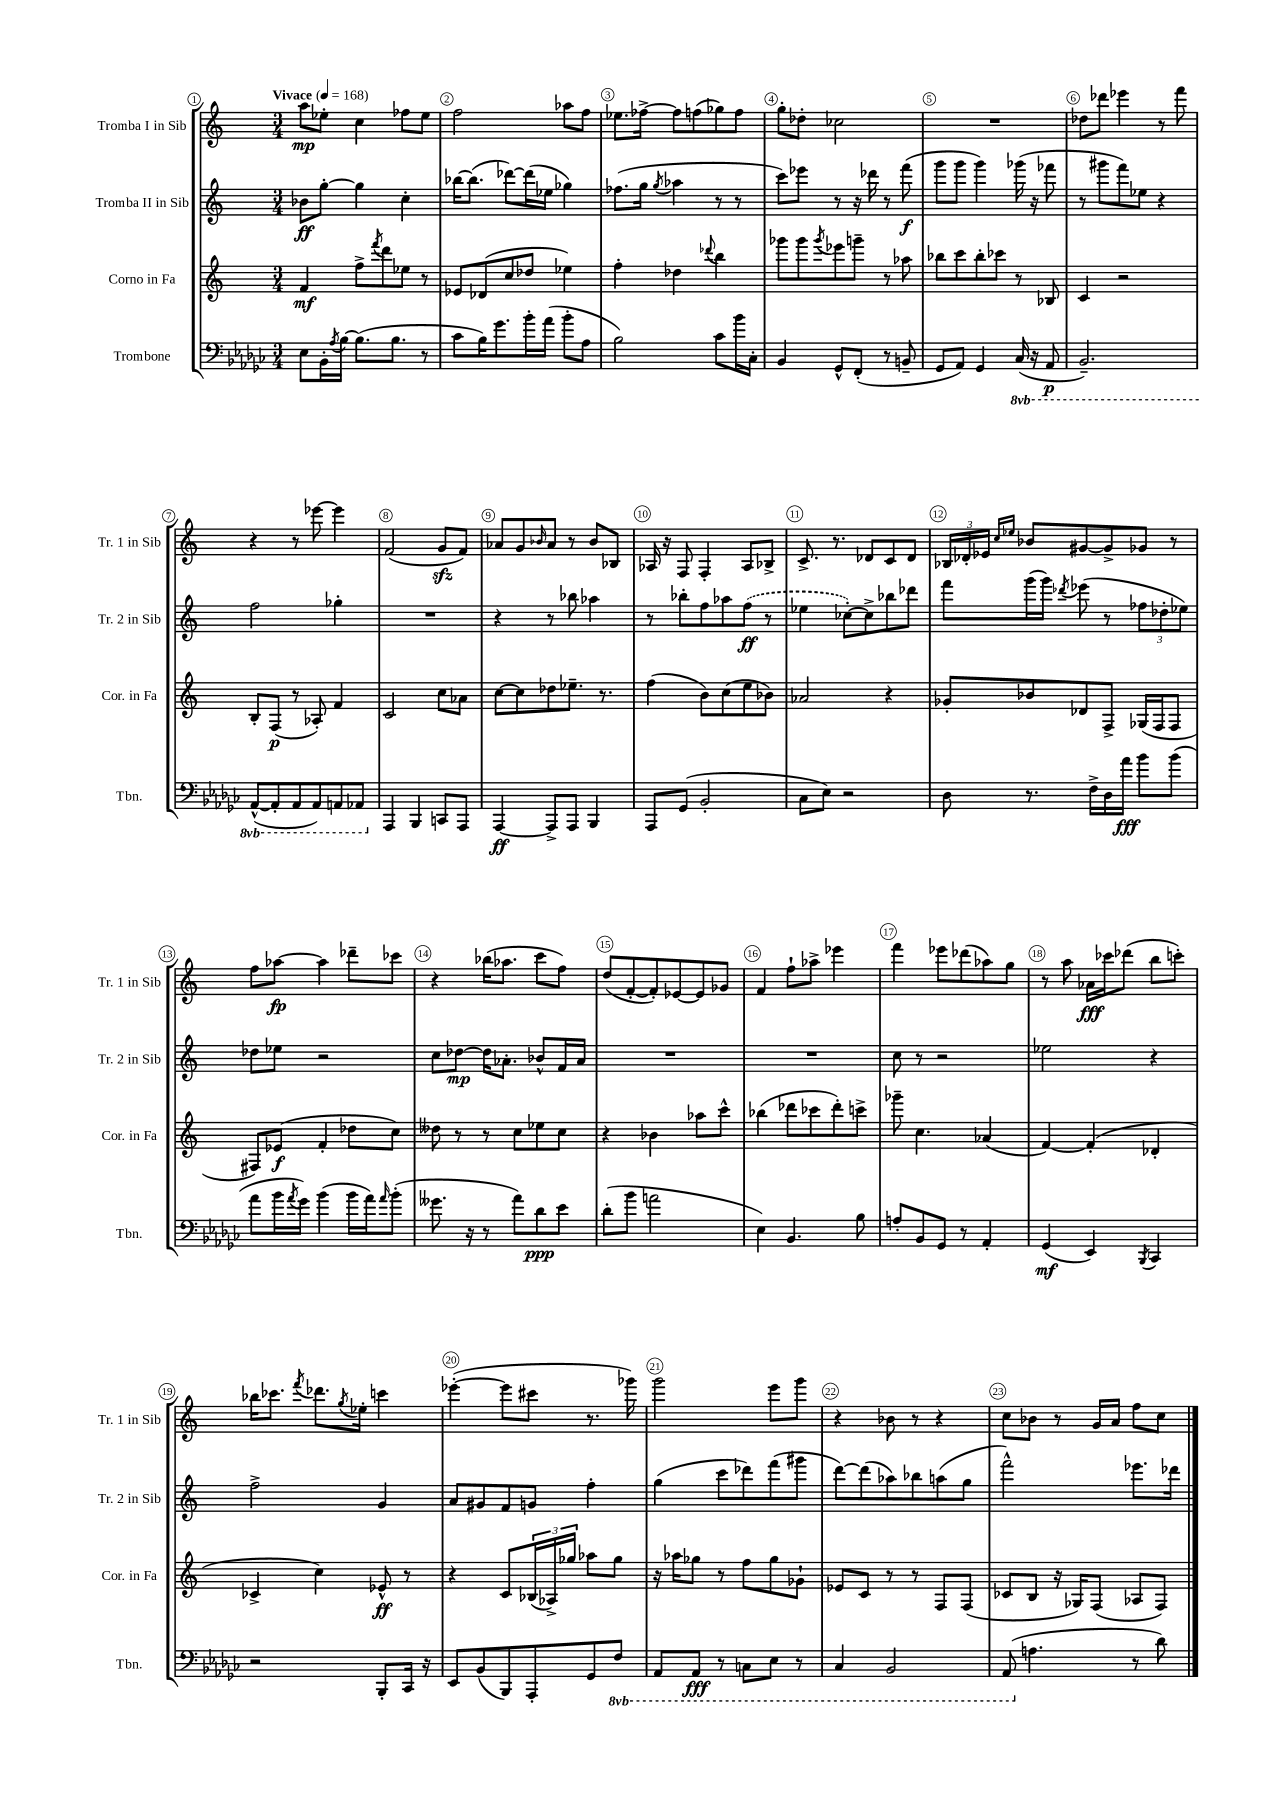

**kern	**kern	**kern	**kern
*staff4	*staff3	*staff2	*staff1
*clefF4	*clefG2	*clefG2	*clefG2
*k[b-e-a-d-g-c-]	*k[]	*k[]	*k[]
*M3/4	*M3/4	*M3/4	*M3/4
*MM168	*MM168	*MM168	*MM168
8E-	4f	8b-	8aa
16BB-'	.	[8gg'	8ee-'
8qA-	.	.	.
[16B-	.	.	.
(8.B-]	8ff^	4gg]	4cc
.	8qfff	.	.
.	8ddd	.	.
8.B-	.	.	.
.	8ee-	4cc'	8ff-
8r	8r	.	8ee-
=	=	=	=
8c-	8e-	[16bb-	2ff
.	.	(8.bb-]	.
16B-)	(8d-	.	.
8.g-	.	.	.
.	8cc	[8ddd-)	.
16b-'	8dd-	(16ddd-]	.
(16a-	.	16ee-	.
8b-'	4ee-)	4gg-)	8aa-
8A-	.	.	8ff
=	=	=	=
2B-)	4ff'	(8.ff-	8.ee-
.	.	16gg	[16ff-^
.	.	8qgg	.
.	4dd-	4aa-	8ff-]
.	.	.	(8ff
.	8qqddd-	.	.
8c-	4bb	8r	8gg-)
16b-	.	8r	8ff
16C-'	.	.	.
=	=	=	=
4BB-	8ggg-	8ccc)	8gg'
.	8ggg-	8eee-	8dd-'
.	8qggg-	.	.
8GG-^^	8eee-	8r	2cc-
(8FF'	8ggg~	16r	.
.	.	16ddd-	.
8r	8r	8r	.
8BB~	8aa-	(8fff	.
=	=	=	=
8GG-	8bb-	8ggg	2.r
8AA-)	8ccc	8ggg	.
4GG-	8bb-'	4ggg)	.
.	8ccc-	.	.
(16CC-	8r	(16ggg-	.
16r	.	16r	.
8AAA-	8B-	8fff-	.
=	=	=	=
2.BBB-~)	4c	8r	8dd-
.	.	8ggg#	8ddd-
.	2r	8fff)	4eee-
.	.	8ee-	.
.	.	4r	8r
.	.	.	8fff
=	=	=	=
([8AAA-^^	8B'	2ff	4r
8AAA-']	(8F	.	.
8AAA-	8r	.	8r
8AAA-)	8A-')	.	[8eee-
8AAA	4f	4gg-'	4eee-]
8AAA-	.	.	.
=	=	=	=
4AAA-	2c	2.r	(2f
4BBB-	.	.	.
8CC	8cc	.	8g
8AAA-	8a-	.	8f)
=	=	=	=
[4AAA-	[8cc	4r	8a-
.	8cc]	.	8g
.	.	.	16qqb-
8AAA-^]	8dd-	8r	8a-
8AAA-	8.ee-~	8bb-	8r
4BBB-	.	4aa-	8b-
.	8.r	.	.
.	.	.	8B-
=	=	=	=
8AAA-	(4ff	8r	16A-
.	.	.	16r
(8GG-	.	8bb-'	8F
2BB-'	8b)	8ff	4F'
.	(8cc	8aa-	.
.	8ee	(8ff	8A-
.	8b-)	8r	8B-^
=	=	=	=
8C-	2a-	4ee-	8.c^
8E-)	.	.	.
.	.	.	8.r
2r	.	[8cc-')	.
.	.	8cc-^]	8d-
.	4r	8bb-	8c
.	.	8ddd-	8d-
=	=	=	=
8D-	8g-'	8fff	24B-
.	.	.	24d-'
.	.	.	24e-
.	.	.	16qqcc
.	.	.	16qqee-
8.r	8b-	(16ggg	8b-
.	.	16ggg)	.
.	.	8qddd-	.
.	8d-	(8eee-	[8g#
16F^	.	.	.
16D-	8F^	8r	8g#^]
16a-	.	.	.
8b-	(16G-	12ff-	8g-
.	16F	.	.
.	.	12dd-'	.
(8b-	8F	.	8r
.	.	12ee-)	.
=	=	=	=
8a-	8F#)	8dd-	8ff
16b-	(8e-	8ee-	[8aa-
8qa-	.	.	.
16g-)	.	.	.
(4b-	4f'	2r	4aa-]
16b-	8dd-	.	8ddd-~
16a-)	.	.	.
16qqa-	.	.	.
(8b-'	8cc)	.	8ccc-
=	=	=	=
8.g--	8dd--	8cc	4r
.	8r	[8dd-	.
16r	.	.	.
8r	8r	16dd-]	(16bb-
.	.	8.a-'	8.aa-
8a-)	8cc	.	.
8d-	8ee-	8b-^^	8ccc
8e-	8cc	16f	8ff)
.	.	16a-	.
=	=	=	=
(8d-'	4r	2.r	(8dd
8b-	.	.	[8f'
2a	4b-	.	8f'])
.	.	.	[8e-
.	8aa-	.	8e-]
.	8ccc^^	.	8g-
=	=	=	=
4E-)	(4bb-	2.r	4f
4.BB-	8ddd-	.	8ff`
.	8ccc-	.	8aa-^
.	8ddd-')	.	4eee-
8B-	8ccc^	.	.
=	=	=	=
8A'	8ggg-~	8cc	4fff
8BB-	4.cc	8r	.
8GG-	.	2r	8eee-
8r	.	.	(8ddd-
4AA-'	(4a-	.	8aa-)
.	.	.	8gg
=	=	=	=
(4GG-	[4f)	2ee-	8r
.	.	.	8aa
4EE-)	(4f']	.	16a-
.	.	.	16ccc-
.	.	.	(8ddd-
8qBBB-	.	.	.
4CC-	4d-'	4r	8bb
.	.	.	8ccc')
=	=	=	=
2r	4c-^	2ff^	16bb-
.	.	.	8.ccc-
.	.	.	8qfff
.	4cc)	.	8.ddd-
.	.	.	8qgg
.	.	.	16ee-'
8BBB-'	8e-^^	4g	4ccc
16CC-	8r	.	.
16r	.	.	.
=	=	=	=
8EE-	4r	8a	([4eee-'
(8BB-	.	8g#	.
8BBB-)	8c	8f	8eee-]
8AAA-'	(24B-	8g	8ccc#
.	24A-^)	.	.
.	24gg-	.	.
8GG-	8aa-	4ff'	8.r
8FF	8gg-	.	.
.	.	.	16ggg-)
=	=	=	=
8AAA-	16r	(4gg	2ggg
.	16aa-	.	.
8AAA-	8gg-	.	.
8r	8r	8ccc	.
8CC	8ff	8ddd-)	.
8EE-	8gg-	(8fff	8eee
8r	8g-`	8ggg#	8ggg
=	=	=	=
4CC-	8e-	[8ddd)	4r
.	8c	(8ddd]	.
2BBB-	8r	8aa-)	8b-
.	8r	8bb-	8r
.	8F	(8aa	4r
.	(8F	8gg	.
=	=	=	=
(8AAA-	8c-	2fff^^)	8cc
4.A	8B	.	8b-
.	16r	.	8r
.	16G-)	.	.
.	(8F	.	16g
.	.	.	16a
8r	8A-	8.eee-	8ff
8d-)	8F)	.	8cc
.	.	16ddd-	.
==	==	==	==
*-	*-	*-	*-
